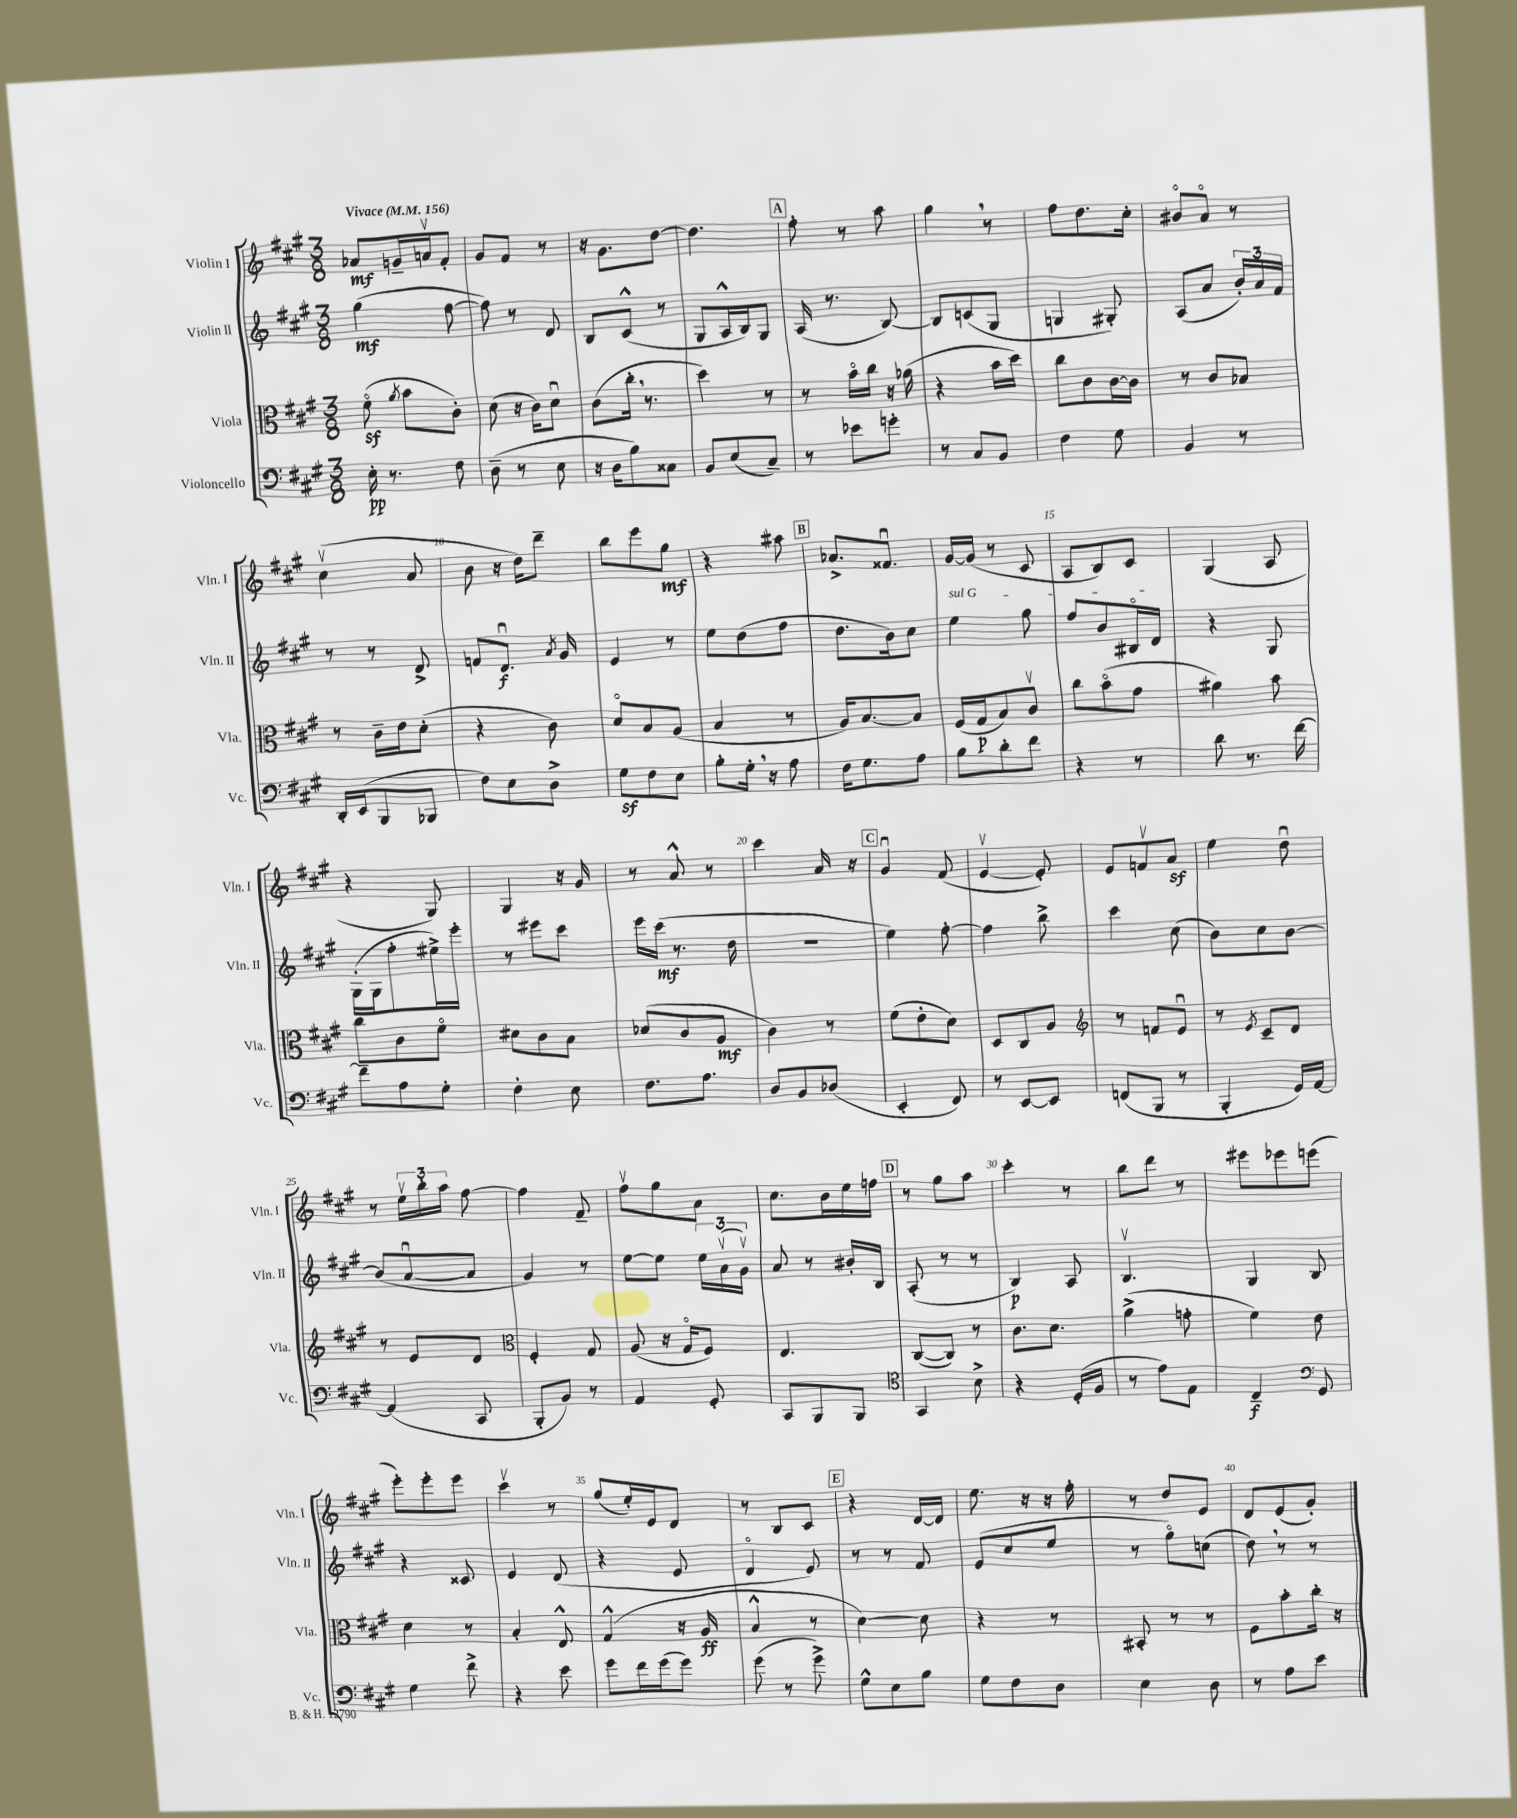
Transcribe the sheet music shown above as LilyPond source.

<<
\new StaffGroup <<
\new Staff = "s0" \with { instrumentName = "Violin I" shortInstrumentName = "Vln. I" } {
    \clef treble \key a \major \numericTimeSignature \time 3/8 \tempo "Vivace" 4 = 156
    \autoBeamOff aes'8[\mf g'16-- a'16\upbow fis'8]-. |
    gis'8[ fis'8] r8 |
    r16 gis'8.[ d''8]~ |
    d''4. |
    \mark \markup { \box "A" } fis''8-. r8 a''8 |
    gis''4 \breathe r8 |
    fis''8[ d''8. cis''16]-. |
    bis'8[\flageolet a'8]\flageolet r8 |
    cis''4\upbow( a'8 |
    b'8 r16 d''16[) d'''8]-- |
    b''8[ e'''8 gis''8]\mf |
    r4 ais''8 |
    \mark \markup { \box "B" } aes'8.[-> fisis'8.]\downbow |
    gis'16[~ gis'16]( r8 cis'8 |
    a8[ b8) cis'8] |
    gis4( a8 |
    r4 gis8) |
    gis4 r16 gis'16 |
    r8 a'8-^ r8 |
    cis'''4 a'16 r16 |
    \mark \markup { \box "C" } gis'4\downbow fis'8( |
    e'4~\upbow e'8-.) |
    e'8[ f'8\upbow a'8]\sf |
    e''4 d''8\downbow |
    r8 \tuplet 3/2 { e''16[\upbow b''16-. a''16] } fis''8~ |
    fis''4 fis'8-- |
    fis''8[\upbow gis''8 a'8] |
    cis''8.[ b'16 e''16 f''16] |
    \mark \markup { \box "D" } r8 gis''8[ a''8] |
    cis'''4-. r8 |
    b''8[ d'''8] r8 |
    eis'''8[ ees'''8 e'''8]( |
    e'''8[-.) e'''8-. e'''8] |
    cis'''4\upbow r8 |
    gis''8[( e''16-.) e'16 d'8] |
    r8 b8[ cis'8] |
    \mark \markup { \box "E" } r4 d'16[~ d'16] |
    e''8. r16 r16 fis''16-. |
    r8 d''8[ e'8] |
    d'8[ e'8( gis'8]-.) \bar "|." |
}
\new Staff = "s1" \with { instrumentName = "Violin II" shortInstrumentName = "Vln. II" } {
    \clef treble \key a \major \numericTimeSignature \time 3/8
    \autoBeamOff gis''4\mf( fis''8~ |
    fis''8) r8 d'8 |
    b8[ cis'8]-^( r8 |
    gis8[ a16-^ b16) gis8] |
    \mark \markup { \box "A" } a16( r8. b8~) |
    b8[ c'8( gis8] |
    g4 gis8-.) |
    a8[( a'8] \tuplet 3/2 { b'16[-.) a'16 fis'16] } |
    r8 r8 d'8-> |
    f'8[ d'8.]\downbow\f \acciaccatura { a'8 } gis'16 |
    e'4 r8 |
    e''8[ d''8( fis''8] |
    \mark \markup { \box "B" } d''8.[ b'16) cis''8] |
    \once \override TextSpanner.bound-details.left.text = \markup { \italic "sul G" } e''4\startTextSpan gis''8 |
    fis''8[ b'8 bis16\flageolet d'16]\stopTextSpan |
    r4 gis8 |
    gis16[-.( gis16 fis''8-. eis''16->) e'''16]-. |
    r8 eis'''8[ cis'''8] |
    e'''16[ cis'''16]\mf( r8. d''16 |
    r4. |
    \mark \markup { \box "C" } e''4) fis''8~-. |
    fis''4 b''8-> |
    cis'''4 cis''8( |
    b'8[) cis''8 b'8]~ |
    b'8[( a'8~\downbow a'8] |
    gis'4) r8 |
    e''8[~ e''8] \tuplet 3/2 { e''16[ a'16\upbow( gis'16]\upbow) } |
    a'8 r8 bis'16[-. b16] |
    \mark \markup { \box "D" } a8-.( r8 r8 |
    b4\p) a8 |
    b4.\upbow |
    gis4 b8 |
    r4 cisis'8 |
    e'4 d'8( |
    r4 e'8 |
    d'4\flageolet e'8) |
    \mark \markup { \box "E" } r8 r8 fis'8 |
    e'8[( cis''8 e''8] |
    r8 gis''8[\flageolet) c''8]( |
    d''8) \breathe r8 r8 \bar "|." |
}
\new Staff = "s2" \with { instrumentName = "Viola" shortInstrumentName = "Vla." } {
    \clef alto \key a \major \numericTimeSignature \time 3/8
    \autoBeamOff fis'8\flageolet\sf( \acciaccatura { a'8 } b'8[ cis'8]-.) |
    d'8( r16 cis'16[) d'8]\downbow |
    cis'8[( cis''16]-. \breathe r8. |
    d''4) r8 |
    \mark \markup { \box "A" } r8 b'16[\flageolet cis''16] r16 aes'16( |
    r4 b'16[ d''16]) |
    cis''8[ cis'8 cis'16~ cis'16] |
    r8 cis'8[ bes8] |
    r8 cis'16[-- e'16 d'8]-.( |
    r4 cis'8) |
    d'8[\flageolet b8 a8]( |
    b4 r8 |
    \mark \markup { \box "B" } a16[) b8.~ b8] |
    fis16[( gis16\p b8) cis'8]\upbow |
    cis''8[ b'8\flageolet( gis'8] |
    ais'4) b'8 |
    cis''8[ cis'8 fis'8]\flageolet |
    dis'8[ cis'8 b8] |
    des'8[( cis'8 a8]\mf |
    cis'4) r8 |
    \mark \markup { \box "C" } fis'8[( e'8-. d'8]) |
    d8[ cis8 a8] |
    \clef treble r8 f'8[ e'8]\downbow |
    r8 \acciaccatura { e'8 } cis'8[-- d'8] |
    r8 e'8[ d'8] |
    \clef alto fis4-. gis8 |
    a8( r16 gis16[\flageolet fis8]) |
    e4. |
    \mark \markup { \box "D" } cis8[~( cis8]) r8 |
    cis'8.[ d'8.] |
    a'4->( g'8-. |
    fis'4) e'8 |
    d'4 r8 |
    b4-. e8-^ |
    gis4-^( r16 a16\ff |
    b4-^ r8 |
    \mark \markup { \box "E" } d'4~) d'8 |
    r4 r8 |
    bis,8-. r8 r8 |
    fis8[ b'8-. cis''16]-. r16 \bar "|." |
}
\new Staff = "s3" \with { instrumentName = "Violoncello" shortInstrumentName = "Vc." } {
    \clef bass \key a \major \numericTimeSignature \time 3/8
    \autoBeamOff e16-.\pp r8. fis8 |
    d8--( r8 e8 |
    r16 d16[ b8) cisis8] |
    b,8[ e8( cis8]--) |
    \mark \markup { \box "A" } r8 ees'8[ g'8]-. |
    r8 cis8[ b,8] |
    fis4 gis8 |
    b,4 r8 |
    d,16[-. e,16( b,,8 bes,,8] |
    fis8[) e8 d8]-> |
    gis8[\sf fis8 e8] |
    b8[-. gis16]-. \breathe r16 a8 |
    \mark \markup { \box "B" } fis16[ gis8. a8] |
    b8[ d'8-. fis'8] |
    r4 r8 |
    d'8 r8. fis'16~ |
    fis'8[-- a8 gis8]-. |
    fis4-. e8 |
    fis8.[ a8.] |
    d8[ b,8 des8]( |
    \mark \markup { \box "C" } e,4-. fis,8) |
    r8 e,8[~ e,8] |
    f,8[( b,,8] r8 |
    b,,4-. gis,16[) a,16]~ |
    a,4( cis,8 |
    b,,8[-. b,8]) r8 |
    a,4 gis,8-. |
    cis,8[ b,,8 b,,8] |
    \mark \markup { \box "D" } \clef tenor gis,4 b8-> |
    r4 d16[-.( fis16] |
    r8 e'8[) e8] |
    cis4--\f \clef bass gis,8 |
    gis4 fis'8-> |
    r4 e'8 |
    gis'8[ fis'16 gis'16( gis'8]) |
    gis'8( r8 gis'8->) |
    \mark \markup { \box "E" } gis8[-^ e8 b8] |
    gis8[ fis8 d8] |
    e4 d8 |
    r8 a8[ e'8] \bar "|." |
}
>>
>>
\layout { \context { \Score \override BarNumber.break-visibility = ##(#f #t #t) barNumberVisibility = #(every-nth-bar-number-visible 5) } }
